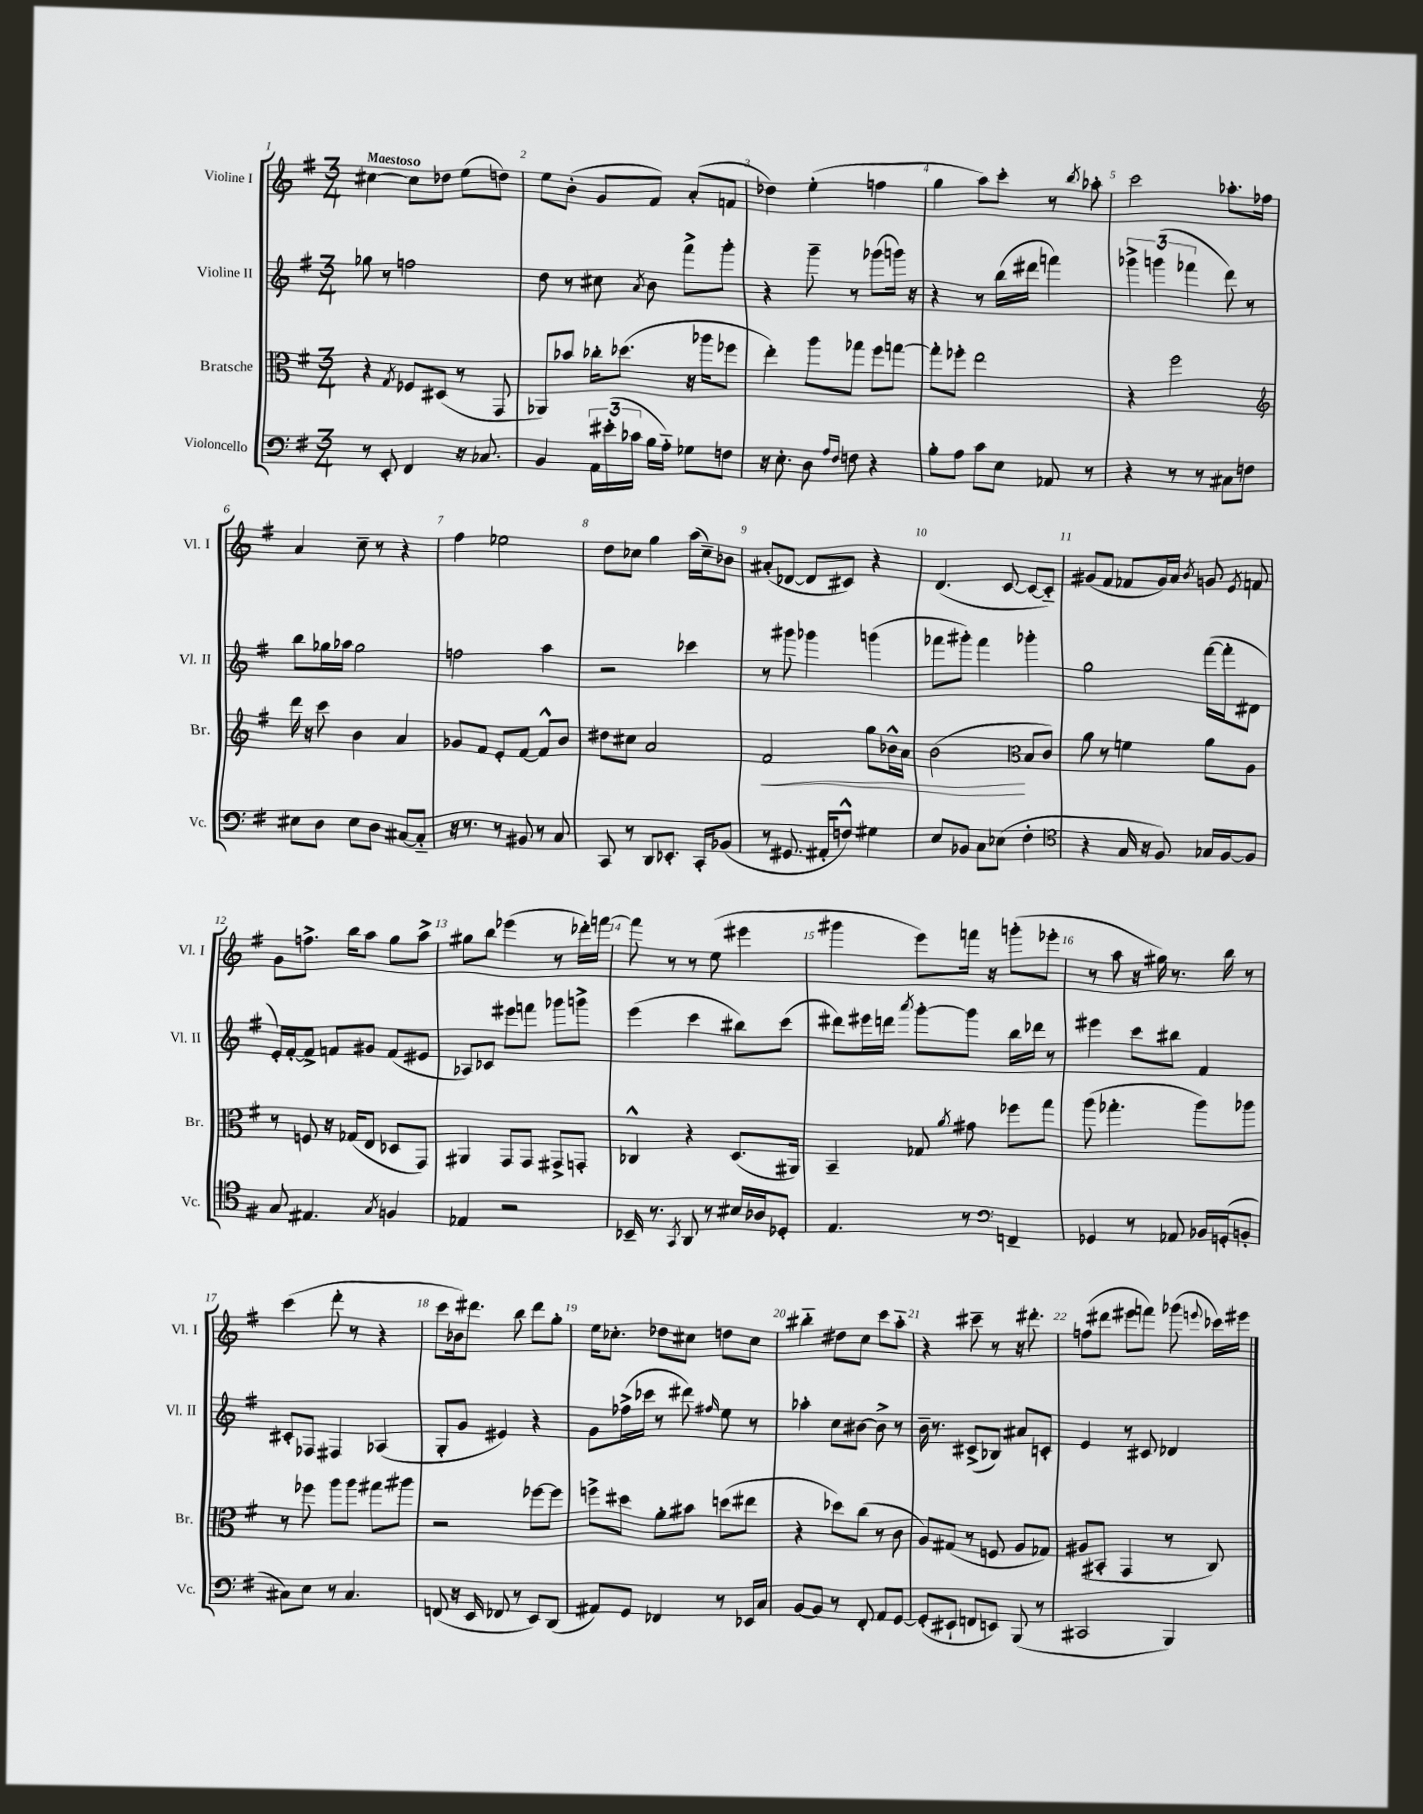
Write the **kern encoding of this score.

**kern	**kern	**kern	**kern
*staff4	*staff3	*staff2	*staff1
*clefF4	*clefC3	*clefG2	*clefG2
*k[f#]	*k[f#]	*k[f#]	*k[f#]
*M3/4	*M3/4	*M3/4	*M3/4
8r	4r	8gg-\	[4cc#\
8EE'/	.	8r	.
.	8qG/	.	.
4FF#/	8F-/L	2ff\	8cc#\]L
.	(8D#/J	.	8dd-\J
16r	8r	.	(8ee\L
8.C-/	.	.	.
.	8GG/	.	8dd\J)
=	=	=	=
4BB/	8AA-/L)	8dd\	8ee\L
.	8b-/J	8r	(8b'\J
24AA\LL	16cc-'\LK	8cc#\	8g/L
(24e#'\	.	.	.
.	(8.dd-\J	.	.
24c-\JJ	.	.	.
.	.	8qa/	.
16B\LL	.	8b\	8f#/J)
16A'~\JJ)	.	.	.
8G-\L	16r	8fff#^\L	(8a'/L
.	16aa-\LK	.	.
8F\J	8ff-\J	8ggg'\J	8f/J
=	=	=	=
16r	4ee'\)	4r	4dd-\)
8.E'\	.	.	.
8D\	8aa\L	8ggg~\	(4ee'\
16qqA/LL	.	.	.
16qqF#/JJ	.	.	.
8F\	8gg-\J	8r	.
4r	8ff#\L	(8ggg-\L	4ff\
.	[8gg\J	16ggg\Jk)	.
.	.	16r	.
=	=	=	=
8B'\L	8gg'\]L	4r	4gg\
8A\J	8ff-'\J	.	.
8c\L	2ee\	8r	8aa\L)
8E\J	.	(16bb\LL	8ccc'\J
.	.	16ddd#\JJ	.
8AA-/	.	4fff\)	8r
.	.	.	8qbb/
8r	.	.	8aa-'\
=	=	=	=
4r	4r	6ggg-^\	2ccc\
.	.	(6ggg\	.
8r	2ff#\	.	.
.	.	6fff-\	.
8r	.	.	.
8C#\L	.	8ddd\)	8.aa-'\L
8F\J	.	8r	.
.	.	.	16ff-\Jk
=	=	=	=
*	*clefG2	*	*
8E#\L	16ddd\	8bb\L	4a/
.	16r	.	.
8D\J	8ccc\	16gg-\L	.
.	.	16aa-\JJ	.
8E#\L	4b\	2gg-\	8cc~\
8D\J	.	.	8r
[8C#/L	4a/	.	4r
8C#'~/]J	.	.	.
=	=	=	=
16r	8g-/L	2ff\	4ff#\
8.r	.	.	.
.	8f#/J	.	.
8r	8e'/L	.	2ee-\
8BB#/	[8f#/J	.	.
8r	8f#^^/]L	4aa\	.
8C/	8b/J	.	.
=	=	=	=
8CC/	8dd#\L	2r	8dd\L
8r	8cc#\J	.	8cc-\J
8DD/L	2a/	.	4gg\
8.EE-'/J	.	.	.
.	.	4ccc-\	(16aa\LL
16CC'/LK	.	.	16cc-~\J)
(8BB-/J	.	.	8b-\J
=	=	=	=
8r	2f#/	8r	(8a#'/L
8.GG#/	.	8ggg#\	[8d-/J
.	.	4ggg-\	8d-/]L
16AA#'/LK	.	.	.
8F^^/J)	.	.	8c#/J)
4G#\	8gg\L	(4ggg\	4r
.	16b-^^\L	.	.
.	16a\JJ	.	.
=	=	=	=
8E/L	(2b\	8fff-\L	(4.d/
8BB-/J	.	8ggg#'\J)	.
8C\L	.	4fff-\	.
(8E-\J	.	.	[8c/
*	*clefC3	*	*
4F#'\	8B/L	4ggg-'\	8c/_L
.	8c/J)	.	8c'~/]J)
=	=	=	=
*clefC4	*	*	*
4r	8a\	2gg\	(8g#/L
.	8r	.	8f#/J
16G/	4f\	.	8f-/L
16r	.	.	.
8F#/)	.	.	16g#/L)
.	.	.	16a/JJ
.	.	.	8qb/
16G-/LL	8a\L	([16fff#\LL	8g/
[16F#/J	.	16fff#'\]J	.
.	.	.	8qe/
8F#/]J	8A\J	8d#\J	8f/
=	=	=	=
8G/	8r	16e'/LL)	8g\L
.	.	[16f#'/J	.
4.E#/	8F/	8f#^/]J	8.ff^\J
.	16r	8f/L	.
.	(16G-/LK	.	16bb\LK
.	8E/J	8g#/J	8aa\J
8qG/	.	.	.
4F/	8D-/L	(8f/L	8gg\L
.	8GG/J)	8e#/J	8aa^\J
=	=	=	=
4E-/	4AA#/	8A-/L)	8gg#\L
.	.	8c-/J	8bb\J
2r	8GG/L	8eee#\L	(4eee-\
.	8GG/J	8fff\J	.
.	8GG#^/L	8ggg-\L	8r
.	8GG'/J	8ggg^\J	16ddd-'\LL)
.	.	.	[16fff\JJ
=	=	=	=
16BB-~/	4C-^^/	(4eee\	8fff\]
8.r	.	.	.
.	.	.	8r
8qGG/	.	.	.
8AA/	4r	4ccc\	8r
8r	.	.	(8ee\
16B#/LL	(8.D/L	8bb#\L)	4eee#\
16A-/J	.	.	.
8D-'/J	.	(8ccc\J	.
.	16AA#/Jk)	.	.
=	=	=	=
4.E/	4BB~/	8ddd#\L)	4ggg#\
.	.	16eee#\L	.
.	.	16ddd\JJ	.
.	.	8qaaa/	.
.	8G-/	[8ggg'\L	8eee\L)
.	8qa/	.	.
8r	8g#\	8ggg\]J	16fff\Jk
.	.	.	16r
*clefF4	*	*	*
4FF~/	8ff-\L	16bb\LL	(8ggg'\L
.	.	16ddd-\JJ	.
.	8gg\J	8r	8eee-'\J
=	=	=	=
4GG-/	(8aa\	4eee#\	8r
.	4.gg-'\	.	8aa\
8r	.	8ccc\L	16r
.	.	.	16gg#\)
8AA-/	.	8bb#\J	8.r
16BB-/LL	8aa\L)	4f#/	.
(16GG'/J	.	.	16bb\
8BB'/J	8aa-\J	.	8r
=	=	=	=
8C#\L)	8r	8c#'/L	(4ccc\
8E\J	8ff-\	8F-/J	.
8r	8aa\L	4F#/	8ddd'\
4.C#/	8aa\J	.	8r
.	8gg#\L	(4A-/	4r
.	8aa#\J	.	.
=	=	=	=
(8FF/	2r	8G'/L	8ccc\L
16r	.	8g/J	16b-\k)
16EE/	.	.	8.ddd#\J
8FF-/	.	4e#/)	.
8r	.	.	8bb\
8EE/L)	[8ff-\L	4r	8ddd#\L
(8DD/J	8ff-\]J	.	8gg'\J
=	=	=	=
8AA#/L)	8ff^\L	8g\L	16ee\LK
.	.	.	8.cc-'\J
8GG/J	8dd#\J	(16ff-^\L	.
.	.	16ccc-\JJ	.
4FF-/	8a'\L	8r	8dd-\L
.	8b#\J	8ddd#\)	8cc#\J
.	.	16qqff#/	.
8r	(8dd\L	8ee\	8dd\L
16EE-/LL	8ee#\J	8r	8cc#\J
16C/JJ	.	.	.
=	=	=	=
[8BB/L	4r	4aa-'\	4bb#'~\
8BB/]J	.	.	.
8r	8dd-\L)	8cc\L	8dd#\L
8FF#'/	(8cc\J	[8b#\J	8cc\J
8AA/L	8r	8b#^\]	8ccc\L
[8GG/J	8c\	8r	8aa'~\J
=	=	=	=
(8GG'/]L	8A/L)	16b~\	4r
.	.	8.r	.
8EE#`/J	(8G#/J	.	.
8FF/L	8r	(8c#^/L	8ccc#~\
8EE/J)	8F/	8B-/J)	8r
(8BBB/	8A/L	8a#/L	16r
.	.	.	8.ddd#'\
8r	8G-/J)	8c'/J	.
=	=	=	=
2CC#/	(8A#/L	4e/	(8ff\L
.	8BB#'/J	.	8ddd#\J
.	4GG/	8r	8eee#\L
.	.	8c#/	8fff\J)
4BBB/)	8r	4d-/	(8ggg-\
.	.	.	8qqeee/
.	8C/)	.	16ccc-\LL)
.	.	.	16eee#\JJ
==	==	==	==
*-	*-	*-	*-
